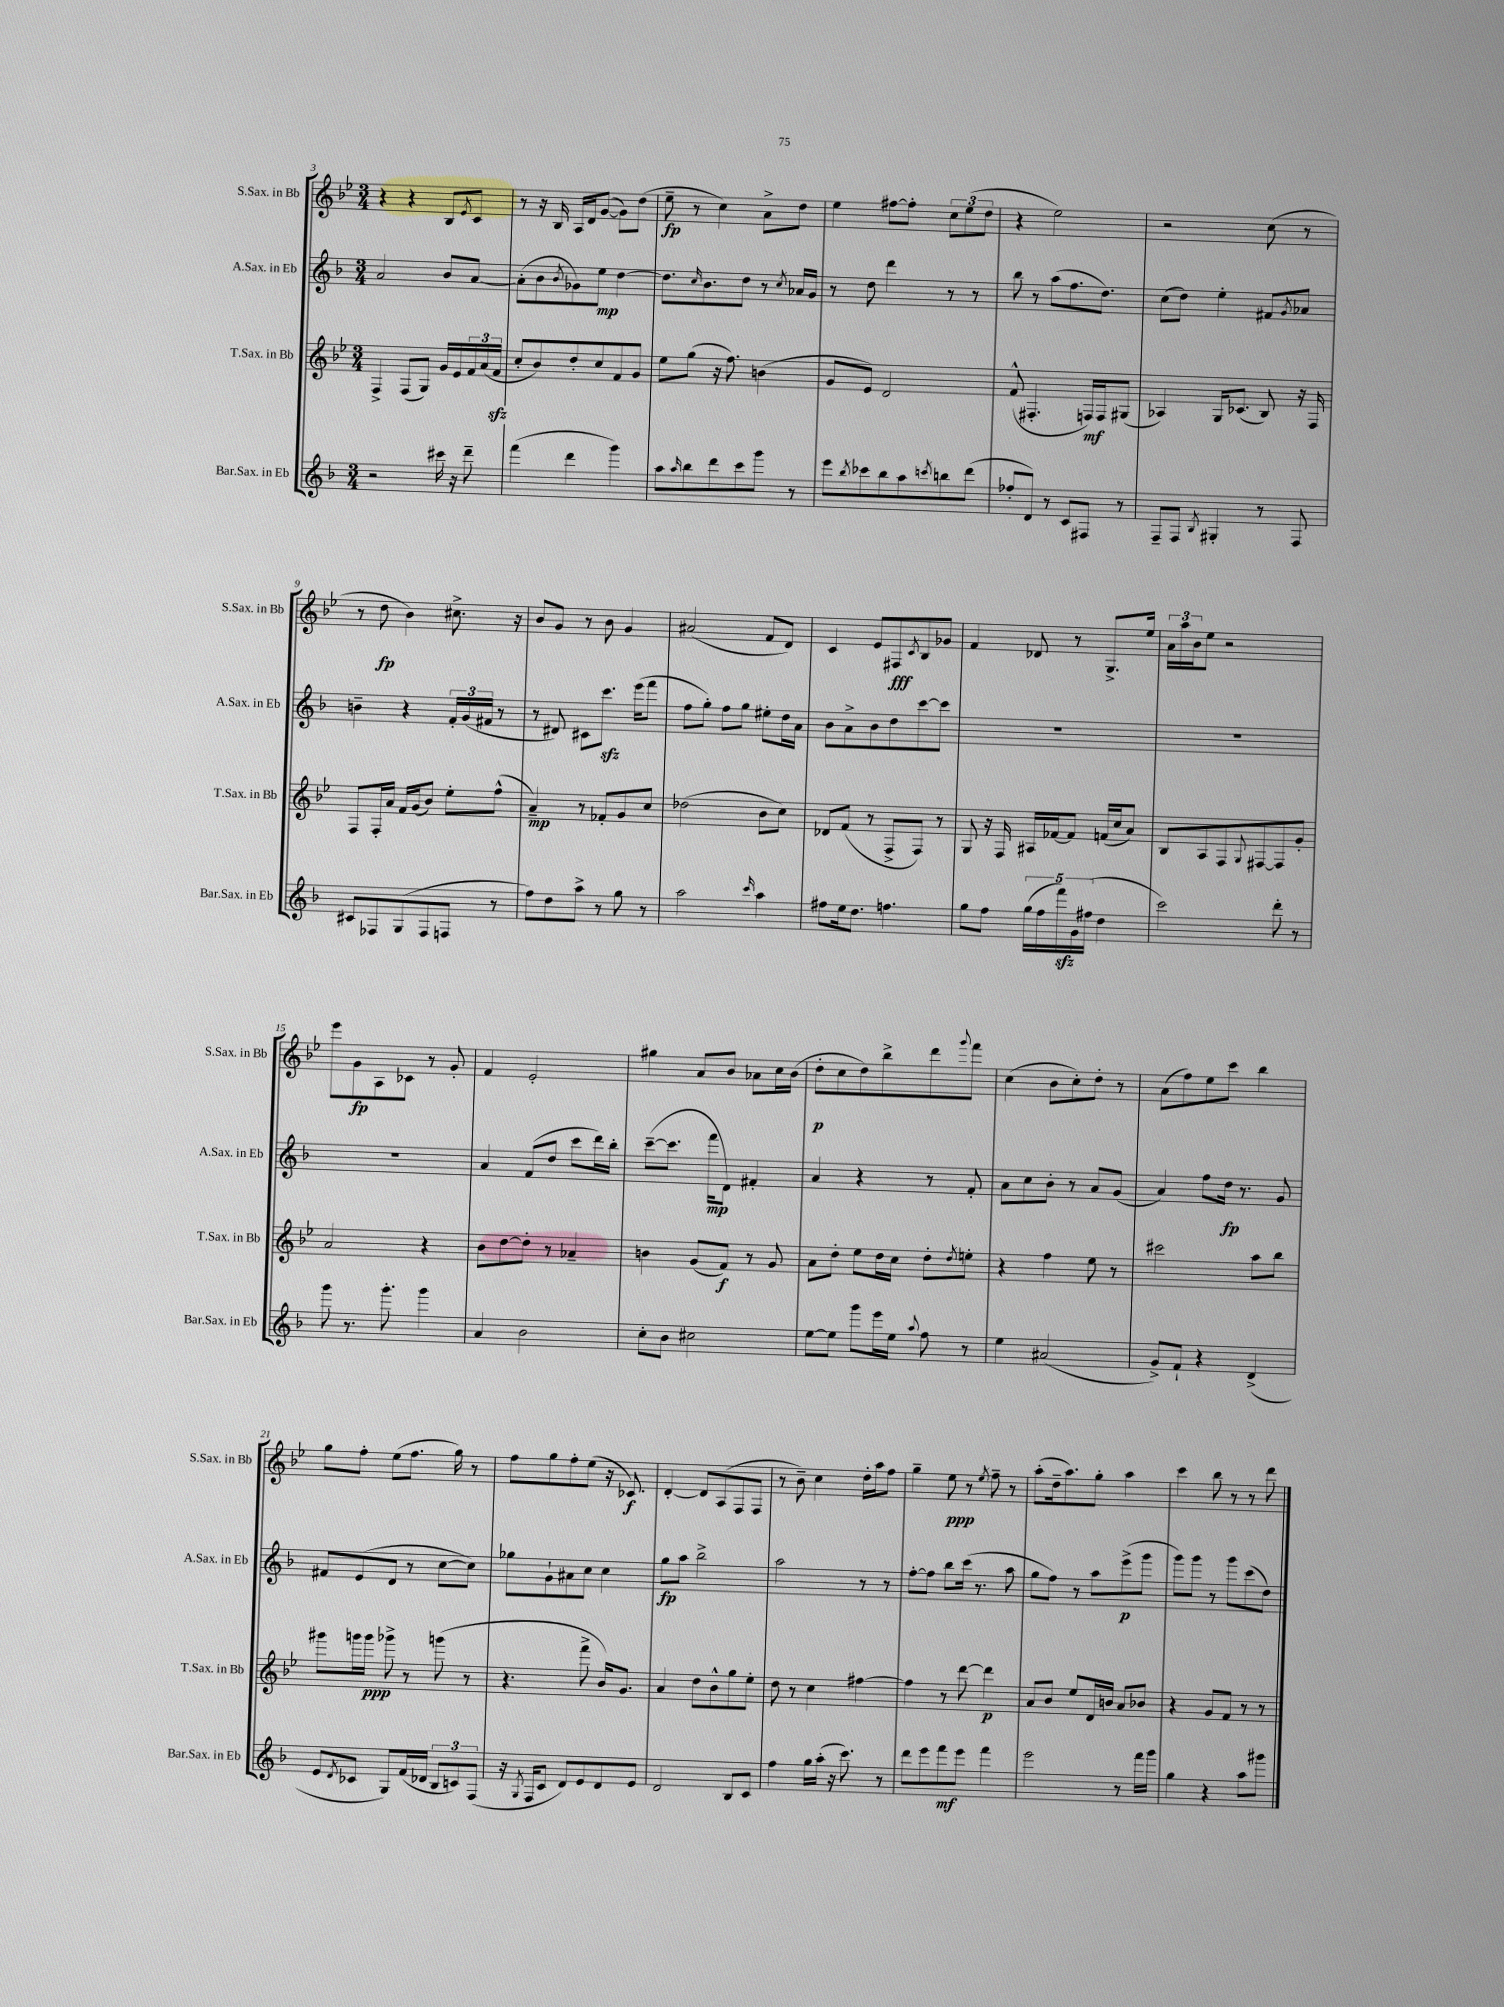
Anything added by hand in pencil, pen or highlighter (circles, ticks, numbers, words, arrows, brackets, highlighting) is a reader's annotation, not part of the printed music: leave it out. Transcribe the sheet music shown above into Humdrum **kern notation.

**kern	**dynam	**kern	**dynam	**kern	**dynam	**kern	**dynam
*part4	*part4	*part3	*part3	*part2	*part2	*part1	*part1
*staff4	*staff4	*staff3	*staff3	*staff2	*staff2	*staff1	*staff1
*I"Bar.Sax. in Eb	*	*I"T.Sax. in Bb	*	*I"A.Sax. in Eb	*	*I"S.Sax. in Bb	*
*I'Bar.Sax. in Eb	*	*I'T.Sax. in Bb	*	*I'A.Sax. in Eb	*	*I'S.Sax. in Bb	*
*clefG2	*	*clefG2	*	*clefG2	*	*clefG2	*
*k[b-]	*	*k[b-e-]	*	*k[b-]	*	*k[b-e-]	*
*M3/4	*	*M3/4	*	*M3/4	*	*M3/4	*
=3	=3	=3	=3	=3	=3	=3	=3
2r	.	4F^/	.	2a/	.	4r	.
.	.	(8F/L	.	.	.	4r	.
.	.	8G/J)	.	.	.	.	.
16ccc#X\	.	16g/LL	.	8b-/L	.	8B-/L	.
16r	.	16e-/	.	.	.	.	.
.	.	.	.	.	.	8qe-/	.
8ddd~\	.	24f/	.	[8a/J	.	8c/J	.
.	.	(24a/	.	.	.	.	.
.	.	24fzz/JJ	.	.	.	.	.
=4	=4	=4	=4	=4	=4	=4	=4
(4fff\	.	8cc'/L	.	(8a'\L]	.	8r	.
.	.	8b-/)	.	8b-\	.	16r	.
.	.	.	.	.	.	16B-/	.
.	.	.	.	8qb-/	.	.	.
4ddd\	.	8dd'/	.	8g-X\)	.	16A/LL	.
.	.	.	.	.	.	16d/J	.
.	.	8cc/	.	8ee\J	mp	([8g/J	.
4ggg\)	.	8f/	.	[4dd\	.	8g\L])	.
.	.	8g/J	.	.	.	(8dd\J	.
=5	=5	=5	=5	=5	=5	=5	=5
8aa\L	.	8ee-\L	.	8.dd\L]	.	8ee-~\	fp
16qqaa/	.	.	.	.	.	.	.
8bb-\	.	(8gg\J	.	.	.	8r	.
.	.	.	.	16qqcc/	.	.	.
.	.	.	.	8.b-\	.	.	.
8ddd\	.	16r	.	.	.	4cc\)	.
.	.	8.ff\)	.	.	.	.	.
8ccc\	.	.	.	8dd\J	.	.	.
8ggg\J	.	(4bn\	.	8r	.	8a^\L	.
.	.	.	.	8qcc/	.	.	.
8r	.	.	.	16a-X/LL	.	8dd\J	.
.	.	.	.	16g/JJ	.	.	.
=6	=6	=6	=6	=6	=6	=6	=6
8eee\L	.	8g/L	.	8r	.	4ee-\	.
8qbb-/	.	.	.	.	.	.	.
8ccc-X\	.	8e-/J)	.	8dd\	.	.	.
8bb-\	.	2d/	.	4ddd\	.	[8ff#X\L	.
8aa\	.	.	.	.	.	8ff#'\J]	.
8qcccn/	.	.	.	.	.	.	.
8bbn\	.	.	.	8r	.	12cc\L	.
.	.	.	.	.	.	(12ee-\	.
(8ddd\J	.	.	.	8r	.	.	.
.	.	.	.	.	.	12dd\J	.
=7	=7	=7	=7	=7	=7	=7	=7
8ff-X'/L	.	(8f^^/	.	8bb-\	.	4r	.
8d/J)	.	4.F#X'/	.	8r	.	.	.
8r	.	.	.	(8aa\L	.	2ee-\)	.
8c/L	.	.	.	8.ff\	.	.	.
8F#X/J	.	16Fn/LL)	mf	.	.	.	.
.	.	16F/J	.	8.dd\J)	.	.	.
8r	.	(8G#X/J	.	.	.	.	.
=8	=8	=8	=8	=8	=8	=8	=8
8F~/L	.	4A-X/)	.	(8cc\L	.	2r	.
8F/J	.	.	.	8dd\J)	.	.	.
8qB-/	.	.	.	.	.	.	.
4G#X'/	.	16G/KL	.	4ee'\	.	.	.
.	.	(8.c-X/J	.	.	.	.	.
8r	.	8B-/)	.	8f#X/L	.	(8cc\	.
.	.	.	.	8qg/	.	.	.
8F/	.	16r	.	8a-X/J	.	8r	.
.	.	16F/	.	.	.	.	.
!!LO:LB:g=z
=9	=9	=9	=9	=9	=9	=9	=9
8c#X/L	.	8F/L	.	4bn~\	.	8r	.
8F-X/	.	16F'/L	.	.	.	8dd\	fp
.	.	16a/JJ	.	.	.	.	.
(8G/	.	16f/LL	.	4r	.	4b-\)	.
.	.	(16g/J	.	.	.	.	.
8F-/	.	8b-/J)	.	.	.	.	.
8Fn/J	.	8ee-'\L	.	24f'/LL	.	8.cc#X^\	.
.	.	.	.	(24g/	.	.	.
.	.	.	.	24f#X/JJ	.	.	.
8r	.	(8ff^^\J	.	8r	.	.	.
.	.	.	.	.	.	16r	.
=10	=10	=10	=10	=10	=10	=10	=10
8ff\L)	.	4a~/)	mp	8r	.	8b-/L	.
8dd\	.	.	.	8d#X/)	.	8g/J	.
8aa^\J	.	8r	.	8c#X\L	.	8r	.
8r	.	8f-X'/L	.	8.ccczz\J	.	8b-\	.
8gg\	.	8g/	.	.	.	4g/	.
.	.	.	.	(16eee\KL	.	.	.
8r	.	8cc/J	.	8fff\J	.	.	.
=11	=11	=11	=11	=11	=11	=11	=11
2aa\	.	(2dd-X\	.	8ff\L	.	(2a#X/	.
.	.	.	.	8gg'\J)	.	.	.
.	.	.	.	8ff\L	.	.	.
.	.	.	.	8gg\J	.	.	.
16qqccc/	.	.	.	.	.	.	.
4aa\	.	8b-\L	.	8ee#X'\L	.	8f/L	.
.	.	8cc\J)	.	16dd\L	.	8d/J)	.
.	.	.	.	16a\JJ	.	.	.
=12	=12	=12	=12	=12	=12	=12	=12
8ff#X\L	.	8d-X/L	.	8b-\L	.	4c/	.
16ee\k	.	(8f/J	.	8a^\	.	.	.
8.dd\J	.	.	.	.	.	.	.
.	.	8r	.	8b-\	.	8e-/L	.
4.ffn\	.	8F^/L	.	8dd\	.	8F#X/	fff
.	.	.	.	.	.	8qc/	.
.	.	8F/J)	.	[8ccc\	.	8B-/	.
.	.	8r	.	8ccc\J]	.	8g-X/J	.
=13	=13	=13	=13	=13	=13	=13	=13
8gg\L	.	8G/	.	2.r	.	4f/	.
8ff\J	.	16r	.	.	.	.	.
.	.	16F/	.	.	.	.	.
(20gg\LL	.	16A#X/LL	.	.	.	8d-X/	.
20ff\	.	.	.	.	.	.	.
.	.	[16f-X/J	.	.	.	.	.
20fffzz\)	.	.	.	.	.	.	.
.	.	8f-/J]	.	.	.	8r	.
20g\	.	.	.	.	.	.	.
(20ff#X\JJ	.	.	.	.	.	.	.
4dd\	.	(16fn/LL	.	.	.	8.G^/L	.
.	.	16cc/J	.	.	.	.	.
.	.	8a/J)	.	.	.	.	.
.	.	.	.	.	.	16ee-/Jk	.
=14	=14	=14	=14	=14	=14	=14	=14
2ccc\)	.	8B-/L	.	2.r	.	24a\LL	.
.	.	.	.	.	.	24aa\	.
.	.	.	.	.	.	24b-\J	.
.	.	8A/	.	.	.	8ee-\J	.
.	.	8F/	.	.	.	2r	.
.	.	8qqG/	.	.	.	.	.
.	.	[8F#X/	.	.	.	.	.
8ddd'\	.	8F#/]	.	.	.	.	.
8r	.	8g'/J	.	.	.	.	.
!!LO:LB:g=z
=15	=15	=15	=15	=15	=15	=15	=15
8ggg\	.	2a/	.	2.r	.	8eee-\L	.
8.r	.	.	.	.	.	8g\	fp
.	.	.	.	.	.	8A\	.
8.ggg'\	.	.	.	.	.	.	.
.	.	.	.	.	.	8c-X\J	.
4ggg\	.	4r	.	.	.	8r	.
.	.	.	.	.	.	8g'/	.
=16	=16	=16	=16	=16	=16	=16	=16
4a/	.	8b-\L	.	4a/	.	4f/	.
.	.	[8dd\	.	.	.	.	.
2b-\	.	8dd'\J]	.	(8f/L	.	2e-'/	.
.	.	8r	.	8dd/J	.	.	.
.	.	4a-X~/	.	8ccc\L	.	.	.
.	.	.	.	16ddd\L)	.	.	.
.	.	.	.	16bb-'\JJ	.	.	.
=17	=17	=17	=17	=17	=17	=17	=17
8cc'\L	.	4bn\	.	([8ccc~\L	.	4gg#X\	.
8b-\J	.	.	.	8.ccc\J]	.	.	.
2cc#X\	.	(8g/L	.	.	.	8a/L	.
.	.	.	.	16fff\KL	mp	.	.
.	.	8f/J)	f	8d\J)	.	8b-/J	.
.	.	8r	.	4f#X'/	.	8a-X\L	.
.	.	8g/	.	.	.	16cc\L	.
.	.	.	.	.	.	(16b-\JJ	.
=18	=18	=18	=18	=18	=18	=18	=18
[8ee\L	.	8a\L	.	4a/	.	8dd'\L	p
8ee\J]	.	8dd'\J	.	.	.	8cc\	.
8ggg\L	.	8ee-\L	.	4r	.	8dd\)	.
16eee\L	.	16dd\L	.	.	.	8bb-^\	.
16ee\JJ	.	16cc\JJ	.	.	.	.	.
8qqaa/	.	.	.	.	.	.	.
8ff\	.	8dd'\L	.	8r	.	8ddd\	.
.	.	8qdd/	.	.	.	8qqggg/	.
8r	.	8een'\J	.	8f'/	.	8fff\J	.
=19	=19	=19	=19	=19	=19	=19	=19
4ee\	.	4r	.	8a\L	.	(4cc\	.
.	.	.	.	8cc\	.	.	.
(2a#X/	.	4ff\	.	8b-'\J	.	8b-\L	.
.	.	.	.	8r	.	8cc'\)	.
.	.	8ee-\	.	8a/L	.	8dd'\J	.
.	.	8r	.	(8g/J	.	8r	.
=20	=20	=20	=20	=20	=20	=20	=20
8g^/L)	.	2ccc#X\	.	4a/)	.	(8a\L	.
8f`/J	.	.	.	.	.	8ff\)	.
4r	.	.	.	8ff\L	.	8ee-\	.
.	.	.	.	16dd\Jk	fp	8ccc\J	.
.	.	.	.	8.r	.	.	.
(4d^/	.	8aa\L	.	.	.	4bb-\	.
.	.	8bb-\J	.	8g/	.	.	.
!!LO:LB:g=z
=21	=21	=21	=21	=21	=21	=21	=21
8e/L	.	8ggg#X\L	.	8f#X/L	.	8gg\L	.
8qd/	.	.	.	.	.	.	.
8c-X/J	.	16gggn\L	.	(8e/	.	8ff'\J	.
.	.	16ggg\JJ	ppp	.	.	.	.
8G/L)	.	8ggg-X^\	.	8d/J	.	(8ee-\L	.
(16f/L	.	8r	.	8r	.	8.ff\J	.
16d-X/JJ	.	.	.	.	.	.	.
12B-/L	.	(8gggn\	.	[8cc\L	.	.	.
.	.	.	.	.	.	16gg\)	.
12cn/)	.	.	.	.	.	.	.
.	.	8r	.	8cc\J])	.	8r	.
(12F/J	.	.	.	.	.	.	.
=22	=22	=22	=22	=22	=22	=22	=22
16r	.	4.r	.	8gg-X\L	.	8ff\L	.
8qG/	.	.	.	.	.	.	.
16F/KL	.	.	.	.	.	.	.
8c/J	.	.	.	8g`\	.	8gg\	.
8d/L)	.	.	.	8a#X\	.	8ff'\	.
8e/	.	8fff^\	.	8cc\J	.	(8ee-\J	.
8d/	.	16b-/KL)	.	4cc\	.	16r	.
.	.	8.g/J	.	.	.	8.c-X/)	f
8e/J	.	.	.	.	.	.	.
=23	=23	=23	=23	=23	=23	=23	=23
2d/	.	4a/	.	8gg\L	fp	[4d'/	.
.	.	.	.	8aa\J	.	.	.
.	.	8dd\L	.	2bb-^\	.	8d/L]	.
.	.	8b-^^\	.	.	.	(8A/	.
8B-/L	.	8gg\	.	.	.	8F/	.
8c/J	.	8ee-'\J	.	.	.	8F/J	.
=24	=24	=24	=24	=24	=24	=24	=24
4ff\	.	8dd\	.	2aa\	.	8r	.
.	.	8r	.	.	.	8b-~\)	.
16gg\LL	.	4cc\	.	.	.	4cc\	.
(16aa'\JJ	.	.	.	.	.	.	.
16r	.	.	.	.	.	.	.
8.ccc\)	.	.	.	.	.	.	.
.	.	[4ff#X\	.	8r	.	16dd'\LL	.
.	.	.	.	.	.	16aa\J	.
8r	.	.	.	8r	.	8ff\J	.
=25	=25	=25	=25	=25	=25	=25	=25
8ddd\L	.	4ff#\]	.	[8ff'\L	.	4gg~\	.
8eee\	.	.	.	8ff\J]	.	.	.
8fff\	mf	8r	.	8bb-\L	.	8ee-\	ppp
8eee\J	.	[8ddd\	.	(16ccc\Jk	.	8r	.
.	.	.	.	8.r	.	.	.
.	.	.	.	.	.	8qee-/	.
4fff\	.	4ddd\]	p	.	.	8ff~\	.
.	.	.	.	8aa\	.	8r	.
=26	=26	=26	=26	=26	=26	=26	=26
2eee\	.	8a/L	.	8gg\L	.	(8aa'\L	.
.	.	8b-/J	.	8ff\J)	.	16dd~\k	.
.	.	.	.	.	.	8.aa\)	.
.	.	8ee-/L	.	8r	.	.	.
.	.	16d/L	.	8aa\L	.	8gg'\J	.
.	.	16bn/JJ	.	.	.	.	.
8r	.	8a/L	.	(8eee^\	p	4aa\	.
16fff\LL	.	8b-X/J	.	8ggg\J	.	.	.
16ggg\JJ	.	.	.	.	.	.	.
=27	=27	=27	=27	=27	=27	=27	=27
4gg\	.	4r	.	8ggg\L)	.	4ccc\	.
.	.	.	.	8ggg\J	.	.	.
4r	.	8g/L	.	8r	.	8bb-\	.
.	.	8f/J	.	8ggg\L	.	8r	.
8aa\L	.	8r	.	(8ccc\	.	8r	.
8ggg#X\J	.	8r	.	8dd\J)	.	8ddd\	.
==	==	==	==	==	==	==	==
*-	*-	*-	*-	*-	*-	*-	*-
